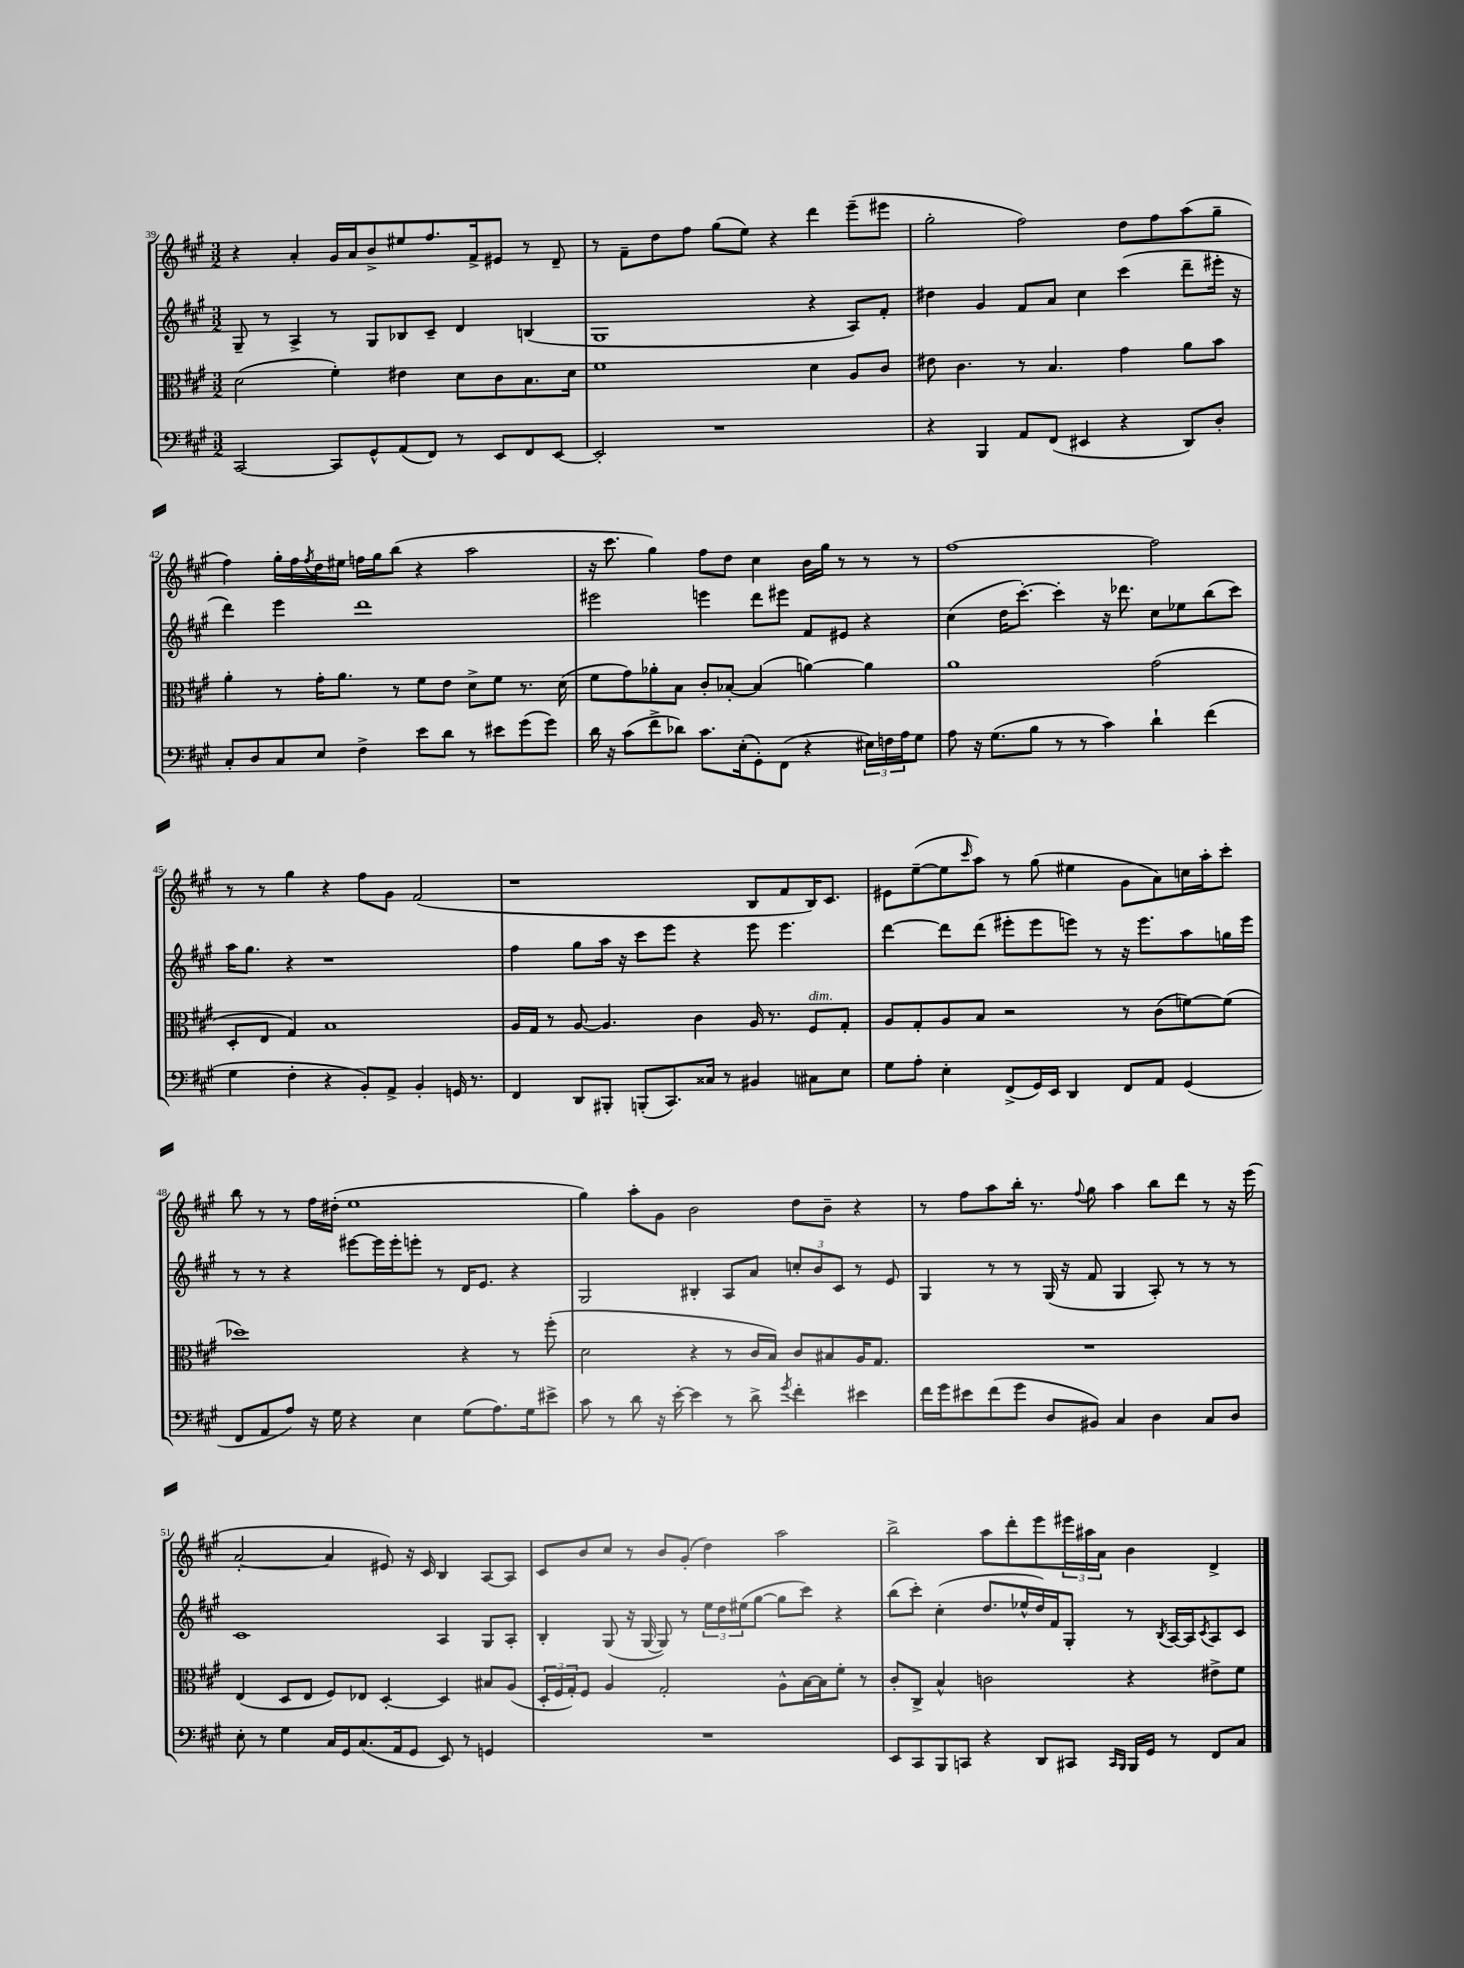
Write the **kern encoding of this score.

**kern	**kern	**kern	**kern
*staff4	*staff3	*staff2	*staff1
*clefF4	*clefC3	*clefG2	*clefG2
*k[f#c#g#]	*k[f#c#g#]	*k[f#c#g#]	*k[f#c#g#]
*M3/2	*M3/2	*M3/2	*M3/2
[2CC#	(2d	8G#~	4r
.	.	8r	.
.	.	4A^	4a'
8CC#]	4f#')	8r	16g#
.	.	.	16a
8GG#^^	.	8G#	8b^
(8AA	4e#	8B-	8ee#
8FF#)	.	8c#~	8.ff#
8r	8d	4d	.
.	.	.	16f#^
8EE	8c#	.	8e#
8FF#	8.B	(4B	8r
[8EE	.	.	8d~
.	16d	.	.
=	=	=	=
2EE']	1f#	1G#	8r
.	.	.	8f#~
.	.	.	8dd
.	.	.	8ff#
1r	.	.	(8gg#
.	.	.	8ee)
.	.	.	4r
.	4d	4r	4ddd
.	8A	8A)	(8eee~
.	8c#	8f#'	8eee#
=	=	=	=
4r	8e#	4dd#	2gg#'
.	4.c#	.	.
4BBB	.	4g#	.
8AA	8r	8f#	2ff#)
(8FF#	4.B	8a	.
4EE#	.	4cc#	.
4r	4g#	(4ccc#	8dd
.	.	.	8ff#
8DD)	8a	8ddd~	(8aa
8D'	8b	16eee#'	8gg#~
.	.	16r	.
=	=	=	=
8C#'	4a'	4ddd)	4ff#)
8D	.	.	.
8C#	8r	4eee	16gg#'
.	.	.	16ff#
.	.	.	8qff#
8E	16g#'	.	16dd
.	8.a	.	16ee#
4F#^	.	1ddd	16ff
.	.	.	16gg#
.	8r	.	(8bb
8e	8f#	.	4r
8d	8e	.	.
8r	8d^	.	2aa
8e#	8f#	.	.
(8g#	8.r	.	.
8g#)	.	.	.
.	(16d	.	.
=	=	=	=
16d	8f#	2eee#	16r
16r	.	.	8.ccc#
(8c#	8g#)	.	.
8f#^	8a-'	.	4gg#)
8d-)	8B	.	.
8.c#	8c#'	4eee	8ff#
.	[8B-'	.	8dd
(16E'	.	.	.
8GG#')	(4B-]	8ddd	4cc#
(8FF#	.	8eee#	.
4r	[4a)	8f#	16b
.	.	.	16gg#
.	.	8e#	8r
24E#)	4a]	4r	8r
24F	.	.	.
24A	.	.	.
8G#	.	.	8r
=	=	=	=
8A	1a	(4cc#	[1ff#
16r	.	.	.
(8.G#	.	.	.
.	.	16dd	.
.	.	[8.ccc#')	.
8B	.	.	.
8r	.	4ccc#']	.
8r	.	.	.
4c#)	.	16r	.
.	.	8.ddd-	.
4d`	(2g#	8cc#	2ff#]
.	.	8ee-	.
(4f#	.	(8bb	.
.	.	8ccc#)	.
=	=	=	=
4G#	8D'	16aa	8r
.	.	8.gg#	.
.	8E	.	8r
4F#'	4G#)	4r	4gg#
4r	1B	1r	4r
8BB')	.	.	8ff#
8AA^	.	.	8g#
4BB'	.	.	(2f#
16GG	.	.	.
8.r	.	.	.
=	=	=	=
4FF#	16A	4ff#	1r
.	16G#	.	.
.	8r	.	.
8DD	[8A	8gg#	.
8BBB#'	4.A]	16aa	.
.	.	16r	.
(8BBB'	.	8ccc#	.
8.CC#)	.	8eee	.
.	4c#	4r	.
16C##	.	.	.
8r	.	.	.
4BB#	16A	8eee	8B
.	8.r	.	.
.	.	4.eee	8f#
8C#	8F#	.	16B)
.	.	.	8.c#
8E	8G#'	.	.
=	=	=	=
8G#	8A	[4ddd	8e#
8A'	8G#'	.	([8ee~
4E'	8A	8ddd]	8ee]
.	.	.	16qqccc#
.	8B	(8ddd	8aa)
(8FF#^	2r	8eee#'	8r
16GG#)	.	8eee#	(8gg#
16EE	.	.	.
4DD	.	8eee)	4ee#
.	.	8r	.
8FF#	8r	16r	8g#
.	.	8.eee	.
8AA	(8c#	.	8a)
(4GG#	[8f)	8aa	16cc
.	.	.	16aa'
.	(8f]	16gg	8ccc#'
.	.	16eee	.
=	=	=	=
8FF#	1dd-)	8r	8bb
8AA	.	8r	8r
8A)	.	4r	8r
16r	.	.	16ff#
16G#	.	.	(16dd#'
4r	.	[8eee#	1ee
.	.	16eee#]	.
.	.	16eee#'	.
4E	.	8eee'	.
.	.	8r	.
(8G#	4r	16d	.
.	.	8.e	.
8.A)	.	.	.
.	8r	4r	.
16G#	.	.	.
8e#^	(8ff#'	.	.
=	=	=	=
8c#	2d	2G#	4gg#)
8r	.	.	.
8d	.	.	8aa'
16r	.	.	8g#
[16e'	.	.	.
4e]	4r	4B#'	2b
8r	8r	8A	.
8d^	16c#	8a	.
.	16B)	.	.
8qg#	.	.	.
4f#'	8c#	12cc'	8dd
.	.	12b	.
.	8B#	.	8b~
.	.	12c#	.
4e#	16A	8r	4r
.	8.G#	.	.
.	.	8e	.
=	=	=	=
16f#	1.r	4G#	8r
16g#	.	.	.
8e#	.	.	8ff#
(8f#	.	8r	8aa
8g#	.	8r	16bb'
.	.	.	8.r
8D	.	(16G#	.
.	.	16r	.
.	.	.	8qqff#
8BB#)	.	8f#	8gg#
4C#	.	4G#	4aa
4D	.	8A')	8bb
.	.	8r	8ddd
8C#	.	8r	8r
8D	.	8r	16r
.	.	.	(16eee
=	=	=	=
8E'	(4E	1c#	[2a'
8r	.	.	.
4G#	8D	.	.
.	8E	.	.
16C#	8F#)	.	4a]
16GG#	.	.	.
(8.C#	8E-	.	.
.	[4D'	.	8e#)
16AA	.	.	.
8GG#	.	.	16r
.	.	.	16c#
8EE)	4D]	4A	4B
8r	.	.	.
4GG	8B#	8G#	[8A
.	(8A	8A'	8A]
=	=	=	=
1.r	24D'	4B'	8c#
.	24F#	.	.
.	24G#')	.	.
.	8F#	.	8b
.	4A	(8G#	8cc#
.	.	16r	8r
.	.	[16G#	.
.	2G#'	8G#])	8b
.	.	8r	(8g#'
.	.	24ee	4dd)
.	.	24dd	.
.	.	(24ee#	.
.	.	[8gg#	.
.	8A^^	8gg#]	2aa
.	[16B	8ccc#)	.
.	16B]	.	.
.	8f#'	4r	.
.	8r	.	.
=	=	=	=
8EE	8c#'	(8bb	2bb^
8CC#	8C#^	8ccc#')	.
8BBB	4B^^	(4cc#'	.
8CC	.	.	.
4r	2c	8.dd	8aa
.	.	.	8ddd'
.	.	16ee-^^	.
8DD	.	16dd)	8eee
.	.	16f#	.
8CC#	.	8G#'	24eee#
.	.	.	24aa#
.	.	.	24a
16qqCC#	.	.	.
16qqBBB	.	.	.
16BBB	4r	8r	4b
16GG#	.	.	.
.	.	8qB	.
8r	.	[16A	.
.	.	16A]	.
.	.	8qc#	.
8FF#	8e#^	8A	4d^
8C#	8f#	8c#	.
==	==	==	==
*-	*-	*-	*-
